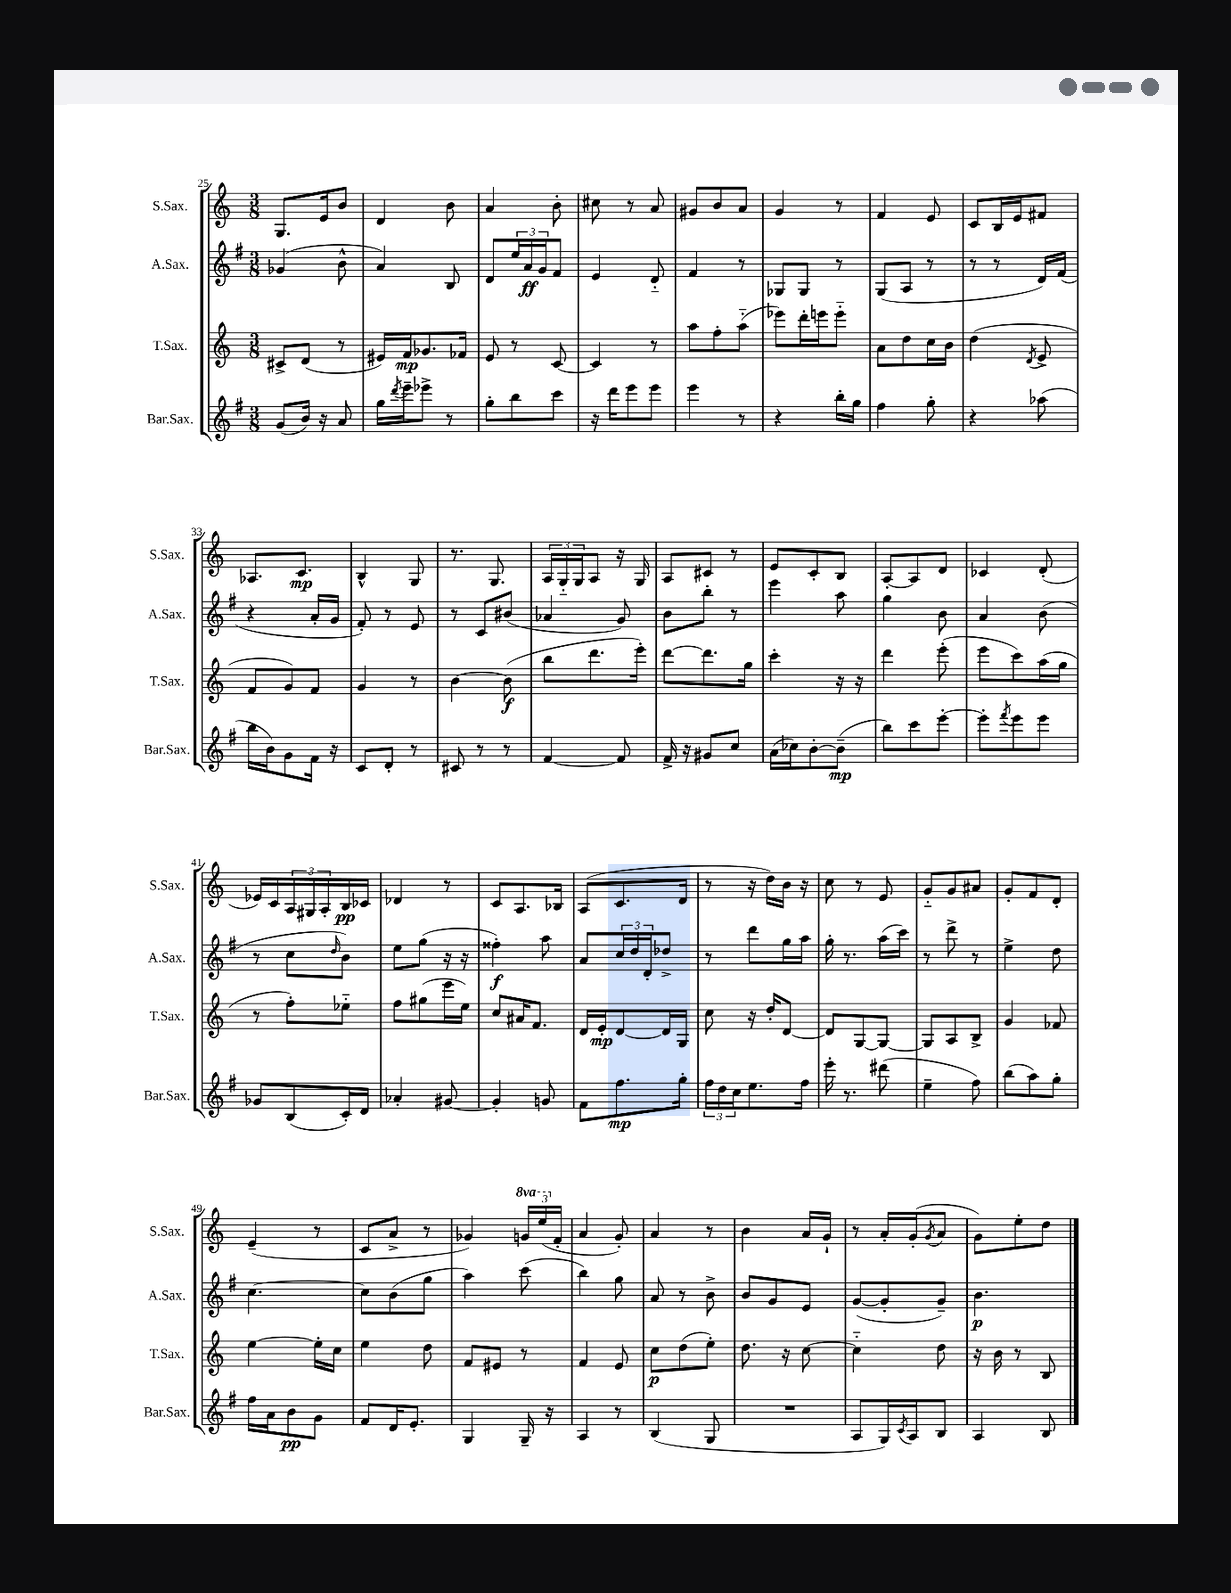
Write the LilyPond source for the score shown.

<<
\new StaffGroup <<
\new Staff = "s0" \with { instrumentName = "S.Sax." shortInstrumentName = "S.Sax." } {
    \clef treble \key c \major \numericTimeSignature \time 3/8 \set Staff.ottavationMarkups = #ottavation-simple-ordinals
    g8. e'16 b'8 |
    d'4 b'8 |
    a'4 b'8-. |
    cis''8 r8 a'8 |
    gis'8 b'8 a'8 |
    g'4 r8 |
    f'4 e'8 |
    c'8 b16 e'16 fis'8 |
    aes8. c'8.\mp |
    b4-^ g8 |
    r8. g8. |
    \tuplet 3/2 { a16 g16-_ g16 } a8 r16 g16 |
    a8 cis'8 r8 |
    e'8 c'8-. b8 |
    a8~-. a8 d'8 |
    ces'4 d'8-.( |
    ees'16) c'16 \tuplet 3/2 { a16 gis16 a16-. } b16\pp ces'16 |
    des'4 r8 |
    c'8 a8. bes16 |
    a8( c'8. d'16 |
    r8 r16 d''16) b'16 r16 |
    c''8 r8 e'8 |
    g'8-_ g'8 ais'8 |
    g'8-. f'8 d'8-. |
    e'4--( r8 |
    c'8 a'8-> r8 |
    ges'4) \tuplet 3/2 { \ottava #1 g''!16 e'''16( \ottava #0 f'16-. } |
    a'4 g'8-.) |
    a'4 r8 |
    b'4 a'16 g'16-! |
    r8 a'16-. g'16-.( \acciaccatura { g'8 } a'8 |
    g'8) e''8-. d''8 \bar "|." |
}
\new Staff = "s1" \with { instrumentName = "A.Sax." shortInstrumentName = "A.Sax." } {
    \clef treble \key g \major \numericTimeSignature \time 3/8
    ges'4( b'8-^ |
    a'4) b8 |
    d'8 \tuplet 3/2 { e''16 a'16\ff g'16 } fis'8 |
    e'4 d'8-_ |
    fis'4 r8 |
    ges8 ges8 r8 |
    g8( a8 r8 |
    r8 r8 d'16) fis'16( |
    r4 a'16-. g'16 |
    fis'8-.) r8 e'8 |
    r8 c'8 bis'8( |
    aes'4 g'8) |
    b'8 b''8-. r8 |
    e'''4 a''8 |
    g''4 b'8 |
    a'4 b'8( |
    r8 c''8 \grace { d''16 } b'8) |
    e''8 g''8( r16 r16 |
    fisis''4-.\f) a''8 |
    a'8 \tuplet 3/2 { c''16 d''16 d'16-. } des''8-> |
    r8 d'''8 g''16 a''16 |
    g''16-. r8. a''16( c'''16) |
    r8 d'''8-> r8 |
    e''4-> d''8 |
    c''4.~ |
    c''8 b'8( g''8 |
    a''4) c'''8( |
    b''4) g''8 |
    a'8 r8 b'8-> |
    b'8 g'8 e'8 |
    g'8~( g'8-. g'8--) |
    b'4.\p \bar "|." |
}
\new Staff = "s2" \with { instrumentName = "T.Sax." shortInstrumentName = "T.Sax." } {
    \clef treble \key c \major \numericTimeSignature \time 3/8
    cis'8-> d'8( r8 |
    eis'16) f'16\mp ges'8. fes'16 |
    e'8 r8 c'8~ |
    c'4 r8 |
    a''8 f''8-. a''8-_( |
    ees'''8) d'''16-. e'''16 e'''8-_ |
    a'8 d''8 c''16 b'16 |
    d''4( \acciaccatura { d'8 } e'8-> |
    f'8 g'8) f'8 |
    g'4 r8 |
    b'4~ b'8\f( |
    b''8 d'''8. e'''16-.) |
    d'''8~ d'''8. g''16 |
    c'''4-. r16 r16 |
    d'''4 e'''8-.( |
    e'''8 c'''8) a''16( g''16 |
    r8 f''8-.) ees''8-_ |
    f''8 gis''8( e'''16 e''16) |
    c''8 ais'16 f'8. |
    d'16 e'16-.\mp d'8~ d'16 g16 |
    c''8 r16 d''16-. d'8~ |
    d'8 g8~ g8~ |
    g8 a8 b8-> |
    g'4 fes'8 |
    e''4~ e''16-. c''16 |
    e''4 d''8 |
    f'8 eis'8 r8 |
    f'4 e'8 |
    c''8\p d''8( e''8-.) |
    d''8. r16 c''8~ |
    c''4-_ d''8 |
    r16 b'16 r8 b8 \bar "|." |
}
\new Staff = "s3" \with { instrumentName = "Bar.Sax." shortInstrumentName = "Bar.Sax." } {
    \clef treble \key g \major \numericTimeSignature \time 3/8
    g'8( b'16) r16 a'8 |
    g''16 \acciaccatura { d'''8 } e'''16-- ees'''8-> r8 |
    g''8-. b''8 c'''8 |
    r16 d'''16 e'''8 e'''8 |
    e'''4 r8 |
    r4 b''16-. g''16 |
    fis''4 g''8-. |
    r4 aes''8( |
    b''16 b'16) g'8 fis'16 r16 |
    c'8 d'8-. r8 |
    cis'8 r8 r8 |
    fis'4~ fis'8 |
    fis'16-> r16 gis'8 c''8 |
    a'16( ces''16) b'8~-. b'8--\mp( |
    b''8) c'''8 e'''8~-. |
    e'''8-. \acciaccatura { fis'''8 } e'''8 e'''8 |
    ges'8 b8( c'16-.) d'16 |
    aes'4-. gis'8~ |
    gis'4-. g'8 |
    fis'8 fis''8.\mp g''16-. |
    \tuplet 3/2 { fis''16 d''16 c''16 } e''8. fis''16 |
    e'''16-. r8. dis'''8( |
    e''4-- fis''8) |
    b''8( a''8) g''8-. |
    fis''16 a'16 b'8\pp g'8 |
    fis'8 d'16 e'8.-. |
    g4 g16-- r16 |
    a4 r8 |
    b4( g8 |
    R4. |
    a8 g16) \acciaccatura { c'8 } a16 b8 |
    a4 b8 \bar "|." |
}
>>
>>
\layout { \context { \Score currentBarNumber = #25 } }
